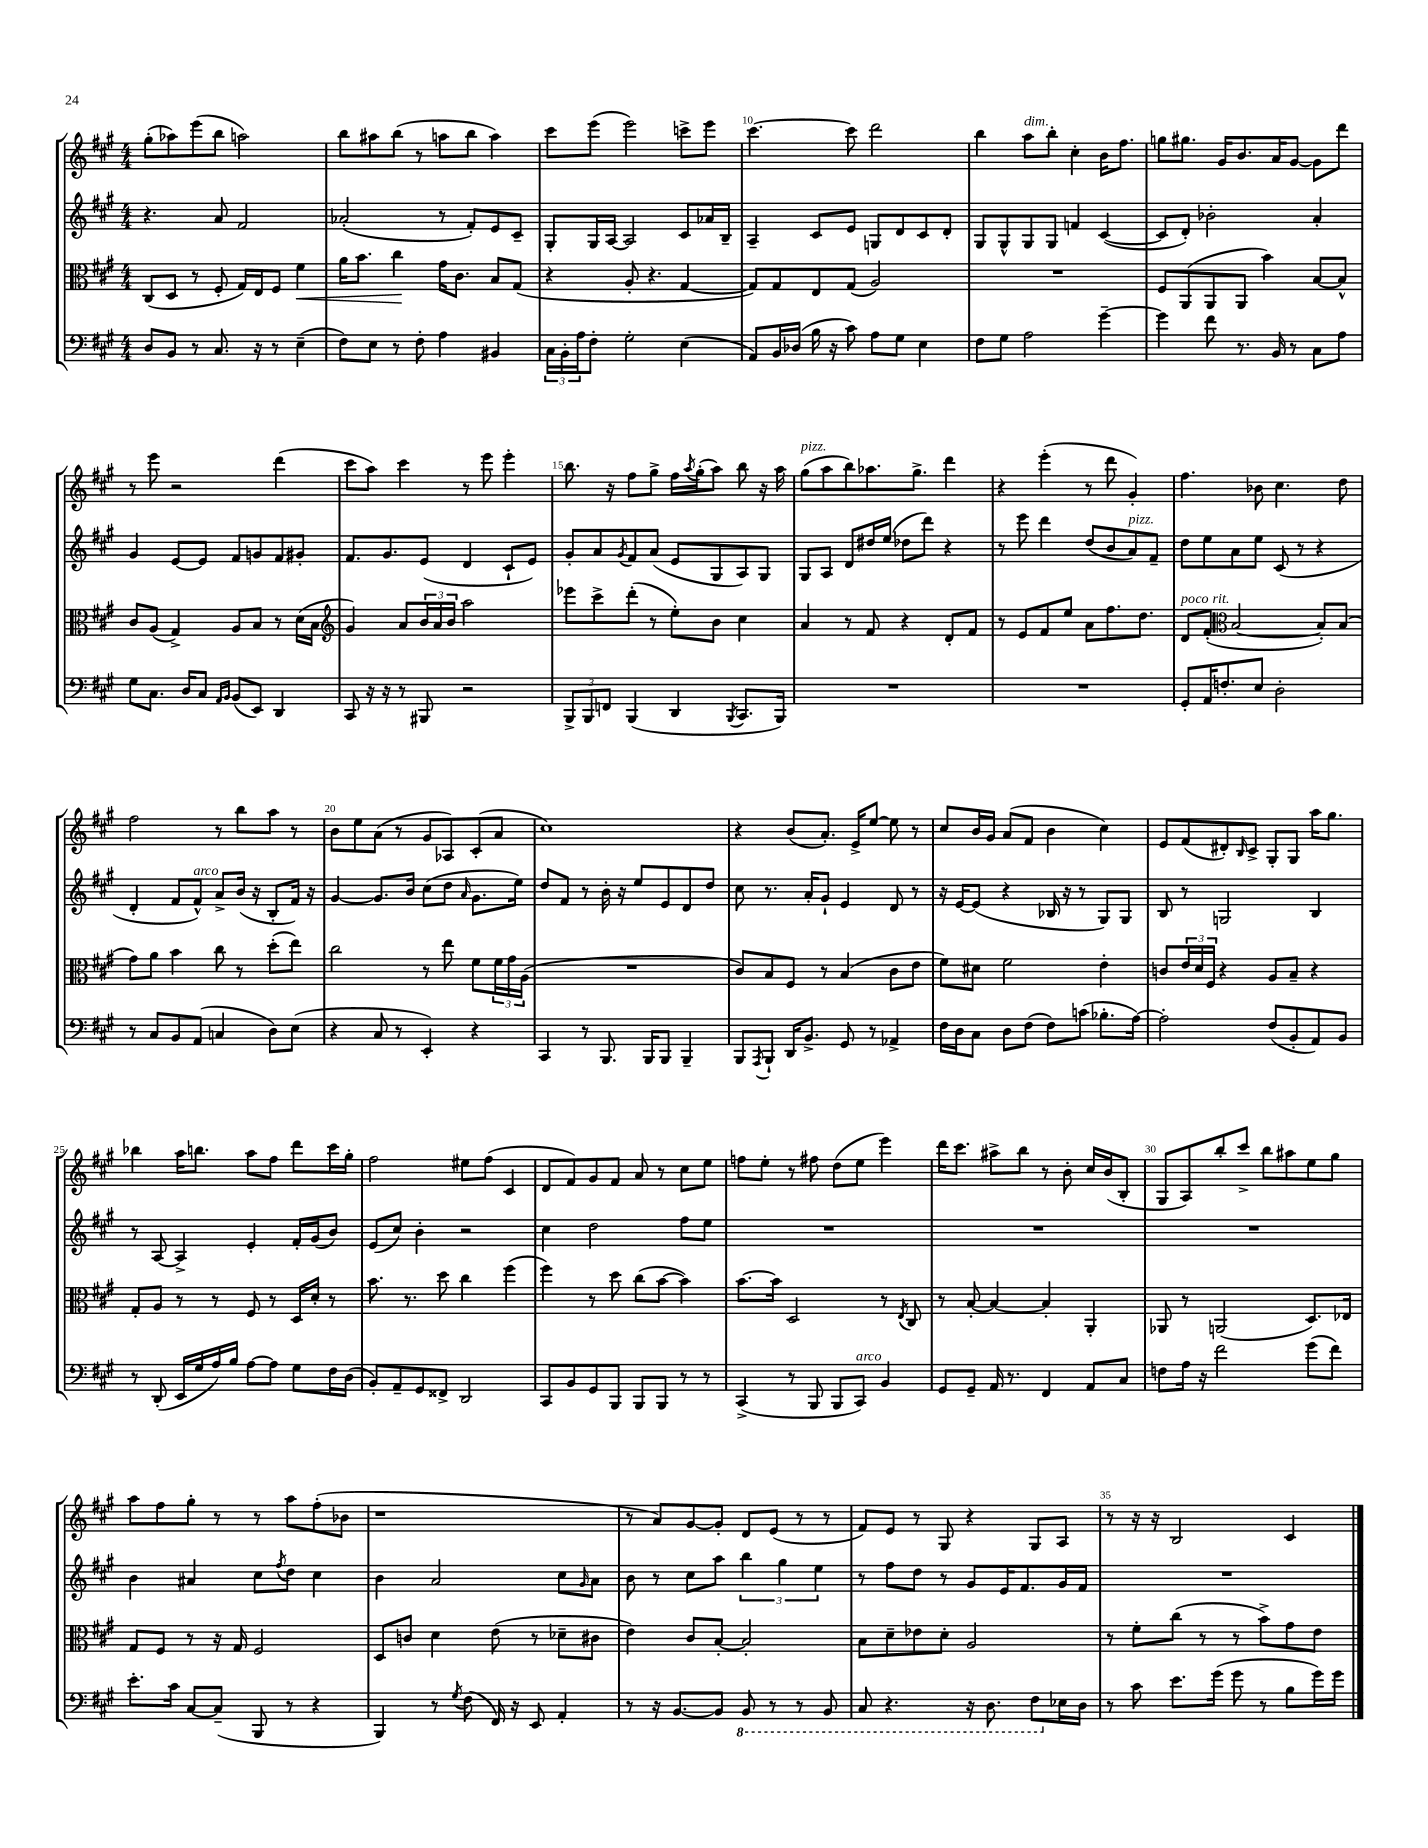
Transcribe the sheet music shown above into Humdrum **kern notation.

**kern	**kern	**kern	**kern
*staff4	*staff3	*staff2	*staff1
*clefF4	*clefC3	*clefG2	*clefG2
*k[f#c#g#]	*k[f#c#g#]	*k[f#c#g#]	*k[f#c#g#]
*M4/4	*M4/4	*M4/4	*M4/4
8D	(8C#	4.r	(8gg#'
8BB	8D	.	8aa-)
8r	8r	.	(8eee
8.C#	8F#'	8a	8bb
.	16G#)	2f#	2aa)
16r	16E	.	.
8r	8F#	.	.
(4E~	4f#	.	.
=	=	=	=
8F#)	16a	(2a-'	8bb
.	8.b	.	.
8E	.	.	8aa#
8r	4cc#	.	(8bb
8F#'	.	.	8r
4A	16g#	8r	8aa
.	8.c#	.	.
.	.	8f#')	8bb
4BB#	8B	8e	4aa)
.	(8G#	8c#~	.
=	=	=	=
24C#	4r	8G#'	8ccc#
24BB'	.	.	.
24A	.	.	.
8F#'	.	16G#	(8eee
.	.	[16A	.
2G#'	8A'	2A]	2eee)
.	4.r	.	.
(4E	[4G#	8c#	8ccc^
.	.	16a-	8eee
.	.	16B~	.
=	=	=	=
8AA)	8G#])	4A~	[4.ccc#
16BB	8G#	.	.
(16D-	.	.	.
16B	8E	8c#	.
16r	.	.	.
8c#)	(8G#	8e	8ccc#]
8A	2A)	8G	2ddd
8G#	.	8d	.
4E	.	8c#	.
.	.	8d'	.
=	=	=	=
8F#	1r	8G#	4bb
8G#	.	8G#^^	.
2A	.	8G#	8aa
.	.	8G#	8bb'
.	.	4f	4cc#'
[4g#~	.	([4c#	16b
.	.	.	8.ff#
=	=	=	=
4g#]	8F#	8c#]	8gg
.	(8AA	8d')	8.gg#
8f#	8AA	2b-'	.
.	.	.	16g#
8.r	8AA	.	8.b
.	4b)	.	.
16BB	.	.	16a
8r	.	.	[8g#
8C#	[8B	4a'	8g#]
8A	8B^^]	.	8ddd
=	=	=	=
8G#	8c#	4g#	8r
8.C#	(8A	.	8eee
.	4G#^)	[8e	2r
16D	.	.	.
8C#	.	8e]	.
16qqAA	.	.	.
16qqBB	.	.	.
(8BB	8A	8f#	.
8EE)	8B	8g	.
4DD	8r	8f#	(4ddd
.	(16d	8g#'	.
.	16B	.	.
=	=	=	=
*	*clefG2	*	*
8CC#	4g#)	8.f#	8ccc#
16r	.	.	8aa)
16r	.	8.g#	.
8r	8a	.	4ccc#
8BBB#	24b	(8e	.
.	24a	.	.
.	24b	.	.
2r	2aa	4d	8r
.	.	.	8eee
.	.	8c#`	4eee'
.	.	8e)	.
=	=	=	=
12BBB^	8eee-	8g#'	8.bb
12BBB	.	.	.
.	8ccc#^	8a	.
12FF	.	.	.
.	.	.	16r
.	.	8qg#	.
(4BBB	(8ddd'	8f#	8ff#
.	8r	(8a	8gg#^
4DD	8ee')	8e	16ff#
.	.	.	8qaa
.	.	.	(16gg#'
.	8b	8G#	8aa)
8qBBB	.	.	.
8.CC#	4cc#	8A)	8bb
.	.	8G#	16r
16BBB)	.	.	16aa
=	=	=	=
1r	4a	8G#	(8gg#
.	.	8A	8aa
.	8r	8d	8bb)
.	8f#	16dd#	8.aa-
.	.	(16ee	.
.	4r	8dd-	.
.	.	.	8.gg#^
.	.	8ddd)	.
.	8d'	4r	4ddd
.	8f#	.	.
=	=	=	=
1r	8r	8r	4r
.	8e	8eee	.
.	8f#	4ddd	(4eee'
.	8ee	.	.
.	8a	(8dd	8r
.	8.ff#	8b	8ddd
.	.	8a)	4g#')
.	8.dd	.	.
.	.	8f#~	.
=	=	=	=
8GG#'	8d	8dd	4.ff#
16AA	(8f#'	8ee	.
8.F'	.	.	.
*	*clefC3	*	*
.	[2B	8a	.
8E	.	8ee	8b-
2D'	.	(8c#	4.cc#
.	.	8r	.
.	8B'])	4r	.
.	(8B	.	8dd
=	=	=	=
8r	8g#)	4d'	2ff#
8C#	8a	.	.
8BB	4b	8f#	.
(8AA	.	8f#^^)	.
4C	8cc#	8a^	8r
.	8r	(16b	8bb
.	.	16r	.
8D)	(8dd'	8B'	8aa
(8E	8ee)	16f#)	8r
.	.	16r	.
=	=	=	=
4r	2cc#	[4g#	8b
.	.	.	8ee
8C#	.	8.g#]	(8a
8r	.	.	8r
.	.	16b	.
4EE')	8r	(8cc#	8g#
.	8ee	8dd	8A-)
.	.	16qqa	.
4r	8f#	8.g#	(8c#'
.	24f#	.	8a
.	24g#	.	.
.	.	16ee)	.
.	(24A	.	.
=	=	=	=
4CC#	1r	8dd	1cc#)
.	.	8f#	.
8r	.	8r	.
8.BBB	.	16b'	.
.	.	16r	.
.	.	8ee	.
16BBB	.	.	.
8BBB	.	8e	.
4BBB~	.	8d	.
.	.	8dd	.
=	=	=	=
8BBB	8c#)	8cc#	4r
8qAAA	.	.	.
8BBB`	8B	8.r	.
16DD	8F#	.	(8b
8.BB^	.	16a'	.
.	8r	8g#`	8.a')
8GG#	(4B	4e	.
.	.	.	16e^
8r	.	.	[8ee
4AA-^	8c#	8d	8ee]
.	8e	8r	8r
=	=	=	=
16F#	8f#)	16r	8cc#
16D	.	[16e	.
8C#	8d#	(8e]	16b
.	.	.	16g#
8D	2f#	4r	(8a
(8F#	.	.	8f#
8F#)	.	16B-	4b
.	.	16r	.
(8c	.	8r	.
8.B-'	4e'	8G#)	4cc#)
.	.	8G#	.
[16A)	.	.	.
=	=	=	=
2A']	8c	8B	8e
.	24e	8r	(8f#
.	24d	.	.
.	24F#	.	.
.	4r	2G	8d#')
.	.	.	16qqB
.	.	.	8c#^
(8F#	8A	.	8G#'
8BB'	8B~	.	8G#
8AA)	4r	4B	16aa
.	.	.	8.gg#
8BB	.	.	.
=	=	=	=
8r	8G#'	8r	4bb-
(8DD'	8A	[8A	.
16EE	8r	4A^]	16aa
16G#	.	.	8.bb
16A)	8r	.	.
16B	.	.	.
[8A	8F#	4e'	8aa
8A]	8r	.	8ff#
8G#	16D	16f#'	8ddd
.	16d'	(16g#	.
16F#	8r	8b)	16ccc#
(16D	.	.	16gg#'
=	=	=	=
8BB')	8.b	(8e	2ff#
8AA~	.	8cc#)	.
.	8.r	.	.
8GG#	.	4b'	.
8FF##^	8dd	.	.
2DD	4cc#	2r	8ee#
.	.	.	(8ff#
.	(4ff#	.	4c#
=	=	=	=
8CC#	4ff#)	4cc#	8d
8BB	.	.	8f#)
8GG#	8r	2dd	8g#
8BBB	8dd	.	8f#
8BBB	(8cc#	.	8a
8BBB	[8b	.	8r
8r	4b])	8ff#	8cc#
8r	.	8ee	8ee
=	=	=	=
(4CC#^	[8.b	1r	8ff
.	.	.	8ee'
.	16b]	.	.
8r	2D	.	8r
8BBB	.	.	8ff#
8BBB	.	.	(8dd
8CC#)	.	.	8ee
4BB	8r	.	4eee)
.	8qE	.	.
.	8C#	.	.
=	=	=	=
8GG#	8r	1r	16ddd
.	.	.	8.ccc#
8GG#~	[8B'	.	.
16AA	4B_	.	8aa#^
8.r	.	.	.
.	.	.	8bb
4FF#	4B']	.	8r
.	.	.	8b'
8AA	4AA'	.	16cc#
.	.	.	(16b
8C#	.	.	8B'
=	=	=	=
8F	8AA-	1r	8G#
16A	8r	.	8A)
16r	.	.	.
2f#	(2AA	.	8bb'
.	.	.	8ccc#^
.	.	.	8bb
.	.	.	8aa#
(8g#	8.D)	.	8ee
8f#)	.	.	8gg#
.	16E-	.	.
=	=	=	=
8.e'	8G#	4b	8aa
.	8F#	.	8ff#
16c#	.	.	.
[8C#	8r	4a#	8gg#'
(8C#~]	16r	.	8r
.	16G#	.	.
8BBB	2F#	8cc#	8r
.	.	8qff#	.
8r	.	8dd	8aa
4r	.	4cc#	(8ff#'
.	.	.	8b-
=	=	=	=
4BBB)	8D	4b	1r
.	8c	.	.
8r	4d	2a	.
8qG#	.	.	.
(8F#	.	.	.
16FF#)	(8e	.	.
16r	.	.	.
8EE	8r	.	.
4AA'	8d-~	8cc#	.
.	.	16qqg#	.
.	8c#	8a	.
=	=	=	=
8r	4e)	8b	8r
16r	.	8r	8a)
[8.BB	.	.	.
.	8c#	8cc#	[8g#
8BB]	[8B'	8aa	8g#']
8BBB	2B']	6bb	8d
8r	.	.	(8e
.	.	6gg#	.
8r	.	.	8r
.	.	6ee	.
8BBB	.	.	8r
=	=	=	=
8CC#	8B	8r	8f#)
4.r	8d~	8ff#	8e
.	8e-	8dd	8r
.	8d'	8r	8G#
16r	2A	8g#	4r
8.DD	.	.	.
.	.	16e	.
.	.	8.f#	.
8FF#	.	.	8G#
16E-	.	16g#	8A
16D	.	16f#	.
=	=	=	=
8r	8r	1r	8r
8c#	8f#'	.	16r
.	.	.	16r
8.e	(8cc#	.	2B
.	8r	.	.
(16g#	.	.	.
8g#	8r	.	.
8r	8b^)	.	.
8B	8g#	.	4c#
16g#)	8e	.	.
16g#	.	.	.
==	==	==	==
*-	*-	*-	*-
